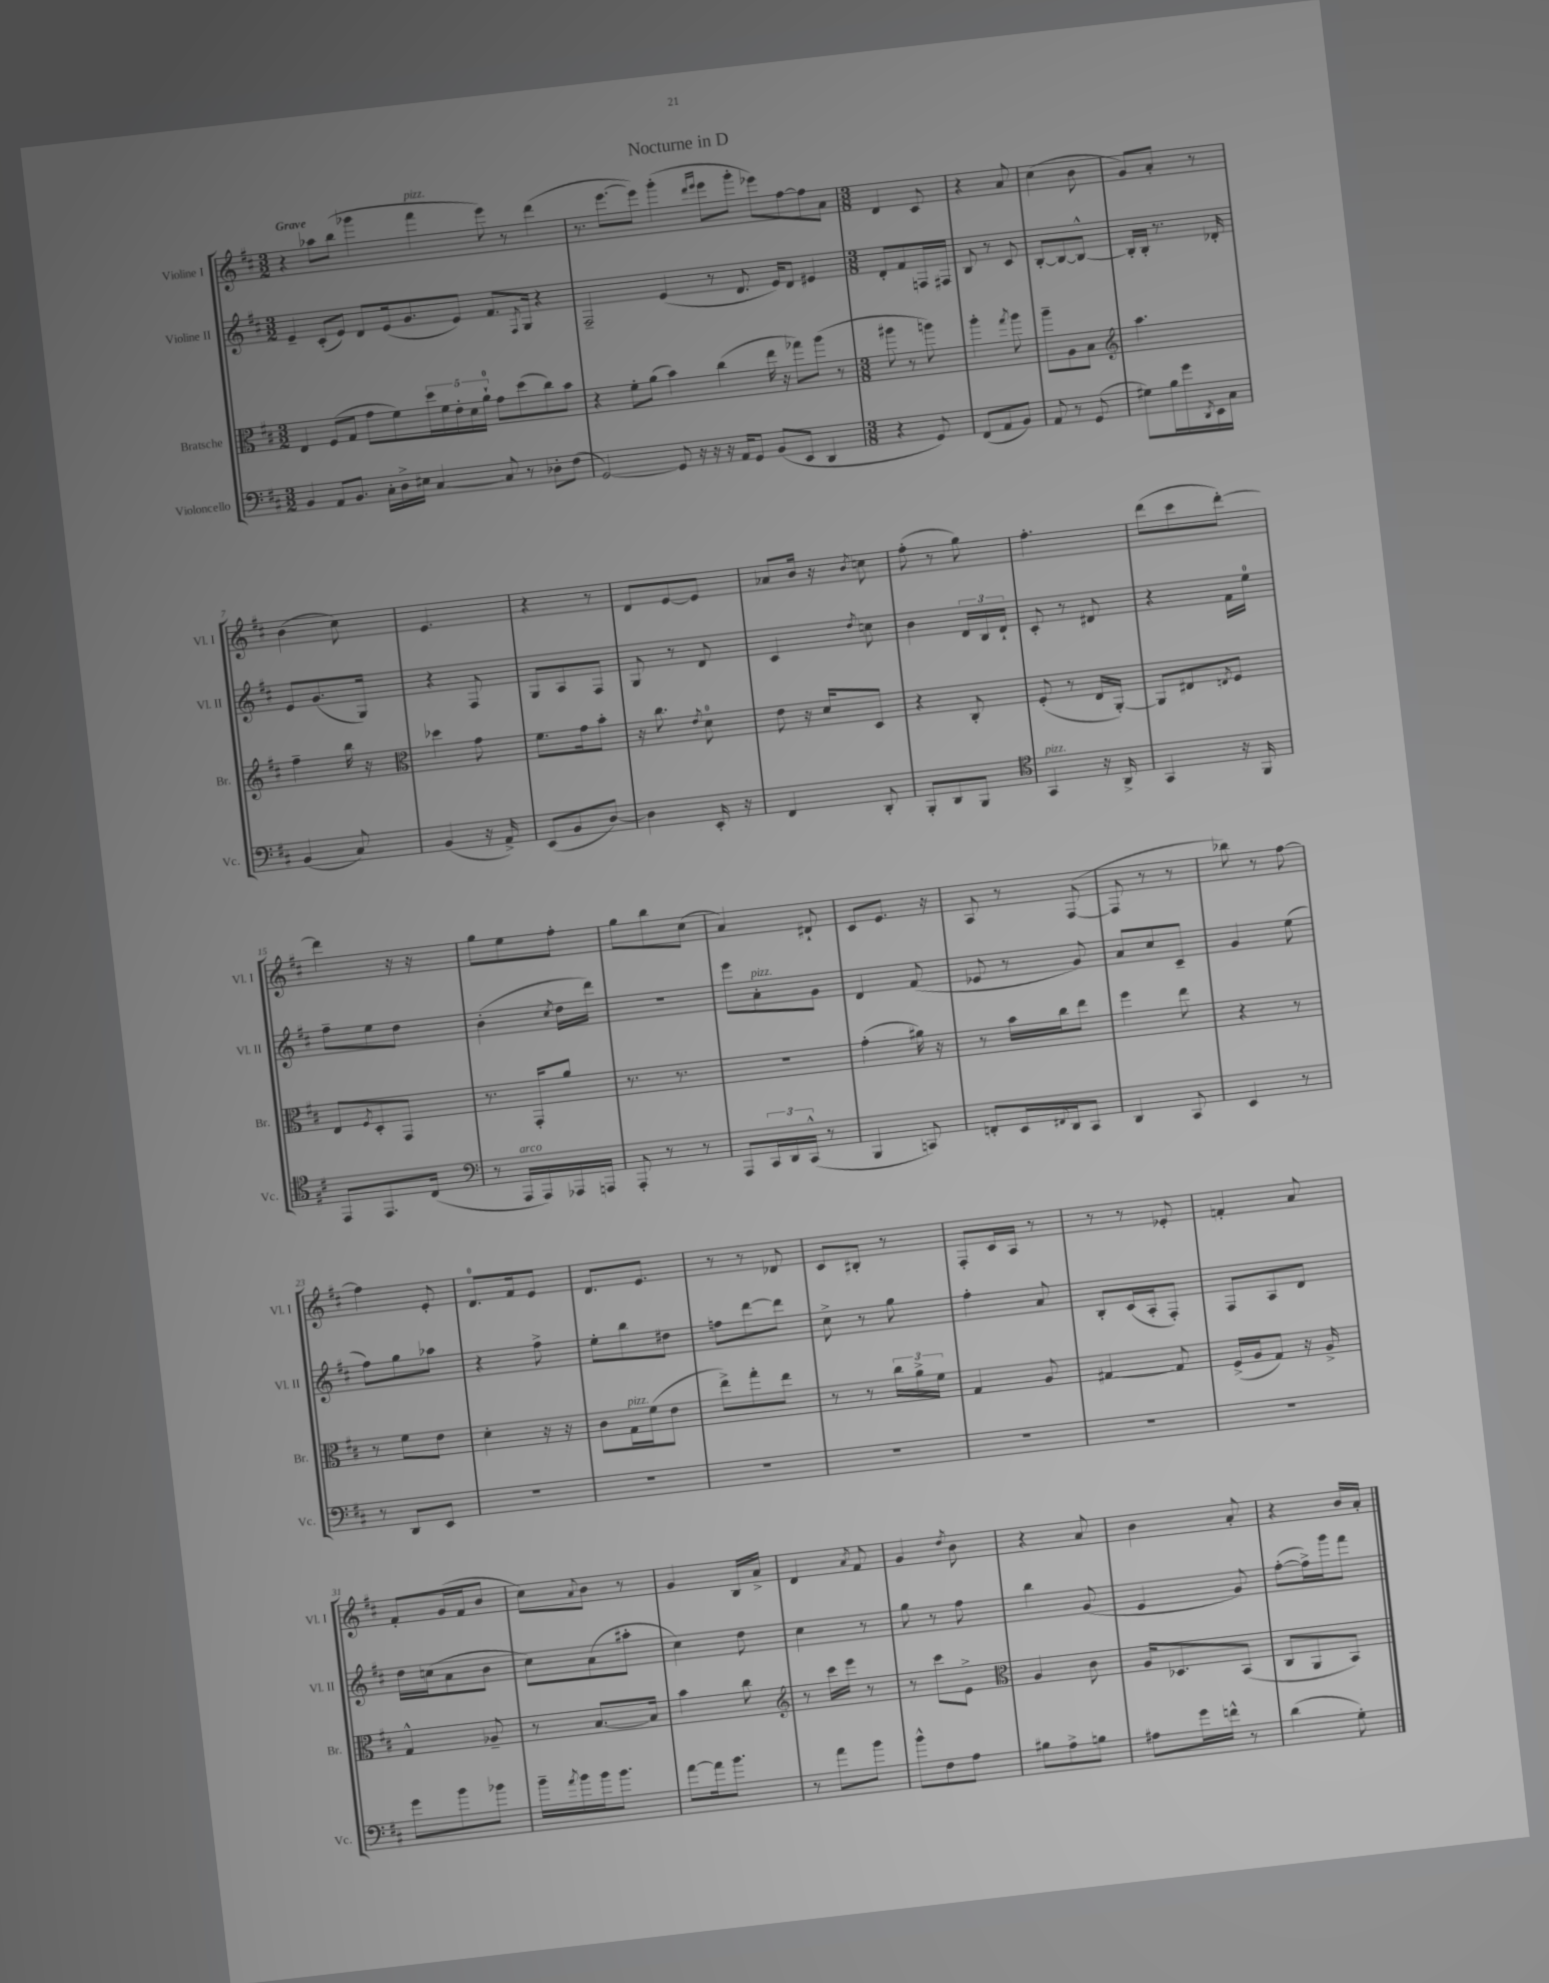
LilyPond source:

\header { title = "Nocturne in D" }
<<
\new StaffGroup <<
\new Staff = "s0" \with { instrumentName = "Violine I" shortInstrumentName = "Vl. I" } {
    \clef treble \key d \major \numericTimeSignature \time 3/2 \tempo "Grave"
    r4 aes''8 b''8( ges'''4 fis'''4^\markup { \italic "pizz." } e'''8) r8 d'''4( |
    r8. e'''8.~ e'''8) g'''4-.( \grace { d'''16 e'''16 } e'''8 g'''8-. ees'''8) fis''8~ fis''8 a'8 |
    \numericTimeSignature \time 3/8 d'4 cis'8 |
    r4 a'8 |
    cis''4( b'8 |
    g'8) a'8-. r8 |
    b'4( cis''8) |
    e'4. |
    r4 r8 |
    d'8 e'8~ e'8 |
    aes'8 b'16 r16 \acciaccatura { b'8 } c''8 |
    fis''8-.( r8 g''8) |
    fis''4.-. |
    d'''8( cis'''8 d'''8~-.) |
    d'''4 r16 r16 |
    g''8 e''8 fis''8-. |
    g''8 b''8 cis''8( |
    a'4) dis'8-! |
    cis'8 e'8. r16 |
    a8 r8 fis8~( |
    fis8 r8 r8 |
    bes''8) r8 fis''8~ |
    fis''4 e'8-. |
    d'8.-0 fis'16 e'8 |
    d'8. e'8. |
    r8 r8 des'8 |
    cis'8 bis8-. r8 |
    fis8-. cis'16 a16 r8 |
    r8 r8 ees'8-. |
    f'4-. a'8 |
    fis'8-. g'16( fis'16 b'8 |
    cis''8) \appoggiatura { a'8 } b'8 r8 |
    g'4 b16 a'16-> |
    d'4 \acciaccatura { a'8 } fis'8 |
    g'4 \acciaccatura { d''8 } b'8 |
    r4 a'8 |
    b'4 a'8-. |
    r4 b'16 a'16-. \bar "|." |
}
\new Staff = "s1" \with { instrumentName = "Violine II" shortInstrumentName = "Vl. II" } {
    \clef treble \key d \major \numericTimeSignature \time 3/2
    e'4-- cis'8-.( e'8) d'8 e'16( g'8. e'8) fis'8. \acciaccatura { fis8 } g16 r4 |
    fis2-- e'4( r8 d'8. e'16) d'8 eis'4 |
    \numericTimeSignature \time 3/8 d'8-. fis'8 f16 fis16 |
    b8 r8 cis'8 |
    b8~-. b8~ b8~-^ |
    b16-. b16-. r8. des'16-. |
    e'8 g'8.( g16) |
    r4 fis8 |
    g8 a8 fis8 |
    g8 r8 d'8 |
    cis'4 \acciaccatura { d''8 } c''8 |
    b'4 \tuplet 3/2 { d'16 b16 d'16-! } |
    cis'8-. r8 dis'8 |
    r4 fis'16 e''16-0 |
    fis''8-- e''8 d''8 |
    b'4-.( \acciaccatura { cis''8 } d''16 d'''16) |
    R4. |
    e'''8 a'8-.^\markup { \italic "pizz." } g'8 |
    d'4 fis'8( |
    ees'8 r8 g'8) |
    a'8 cis''8 cis'8-- |
    g'4 e''8( |
    fis''8) g''8 aes''8 |
    r4 fis''8-> |
    e''8-. b''8 dis''8 |
    f''8 d'''8~ d'''8 |
    cis''8-> r8 g''8 |
    fis''4-. a'8 |
    b8-. cis'16( a16-. fis8-.) |
    fis8 a8 d'8 |
    d''16 c''16( a'8 b'8 |
    cis''8) a'8( ais''8-. |
    cis''4) d''8 |
    cis''4 r8 |
    g''8 r8 fis''8 |
    b''4 g'8( |
    e'4 g'8) |
    fis''8~-.( fis''16->) g'''16 fis'''8 \bar "|." |
}
\new Staff = "s2" \with { instrumentName = "Bratsche" shortInstrumentName = "Br." } {
    \clef alto \key d \major \numericTimeSignature \time 3/2
    e4 fis8( g8 g'8 fis'8) \tuplet 5/4 { d''16 fis'16 e'16-. d'16 a'16-0-! } g'8 d''8( cis''8) b'8 |
    r4 fis'8-. a'8( b'4) cis''4( e''16 r16 ges''8) a''8( r8 |
    \numericTimeSignature \time 3/8 ais''8 r8 a''8) |
    a''4-. \acciaccatura { g''8 } a''8 |
    a''8-- a8 b8 |
    \clef treble a''4. |
    fis''4-- b''16 r16 |
    \clef alto des''4 g'8 |
    fis'8. g'16 b'8-. |
    r16 cis''8. \acciaccatura { e'8 } d'8-0 |
    e'8 r16 d'16 d8 |
    r4 cis8-. |
    fis8-.( r8 e16 a,16~-.) |
    a,8 eis8 \acciaccatura { e8 } fis8 |
    e8 \acciaccatura { fis8 } d8-. g,8 |
    r8. g,16-. a'8 |
    r8. r8. |
    R4. |
    g'4-.( ais'16) r16 |
    r8 b'16 cis''16 e''8 |
    fis''4 e''8 |
    r4 r8 |
    r8 fis'8 e'8 |
    d'4-. r16 r16 |
    cis'8 g16^\markup { \italic "pizz." } fis'16( e'8 |
    e''8->) g''8-. e''8 |
    r8 r8 \tuplet 3/2 { cis''16 a'16-> fis'16 } |
    g4 a8 |
    gis4~ gis8 |
    fis16->( a16 g8) r16 a16-> |
    g4-^ aes8-- |
    r8 b8.~ b16 |
    b'4 cis''8 |
    \clef treble r8 cis'''16 e'''16 r8 |
    r8 cis'''8 e'8-> |
    \clef alto a4 cis'8 |
    a16 des8. b,8( |
    cis8 a,8 b,8) \bar "|." |
}
\new Staff = "s3" \with { instrumentName = "Violoncello" shortInstrumentName = "Vc." } {
    \clef bass \key d \major \numericTimeSignature \time 3/2
    b,4 a,8 b,8. cis16-. d16-> eis16 cis4~ cis8 r8 des8-. fis8( |
    g,2~) g,8 r16 r16 r16 a,16 g,8 b,8( e,8 d,4 |
    \numericTimeSignature \time 3/8 r4 g,8) |
    fis,8( a,8 b,8) |
    a,8 r8 g,8( |
    gis8) b16 g'16 \acciaccatura { d,8 } e,16 cis16 |
    b,4( cis8) |
    b,4( r16 a,16->) |
    e,8( b,8 d8~) |
    d4 e,16-. r16 |
    fis,4 d,8-. |
    b,,8-. d,8 b,,8 |
    \clef tenor g,4^\markup { \italic "pizz." } r16 a,16-> |
    g,4 r16 fis,16 |
    e,8 e,8. cis16( |
    \clef bass r8 a,,16^\markup { \italic "arco" } a,,16) aes,,16 a,,16 |
    a,,8-. r8 r8 |
    a,,8 \tuplet 3/2 { cis,16 d,16 cis,16-^( } r8 |
    b,,4 c,8) |
    f,8-. e,16 \appoggiatura { fis,8 } d,16 cis,8 |
    d,4 cis,8 |
    e,4 r8 |
    r8 d,8 e,8 |
    R4. |
    R4. |
    R4. |
    R4. |
    R4. |
    R4. |
    R4. |
    g'8 b'8 bes'8 |
    b'16-- \acciaccatura { a'8 } b'16 b'16 b'8. |
    a'8~ a'16 b'8. |
    r8 a'8 b'8 |
    b'8-^ fis8 a8 |
    bis8 a8-> b8 |
    ais8 g'16 f'16-^ r8 |
    d'4( g8-.) \bar "|." |
}
>>
>>
